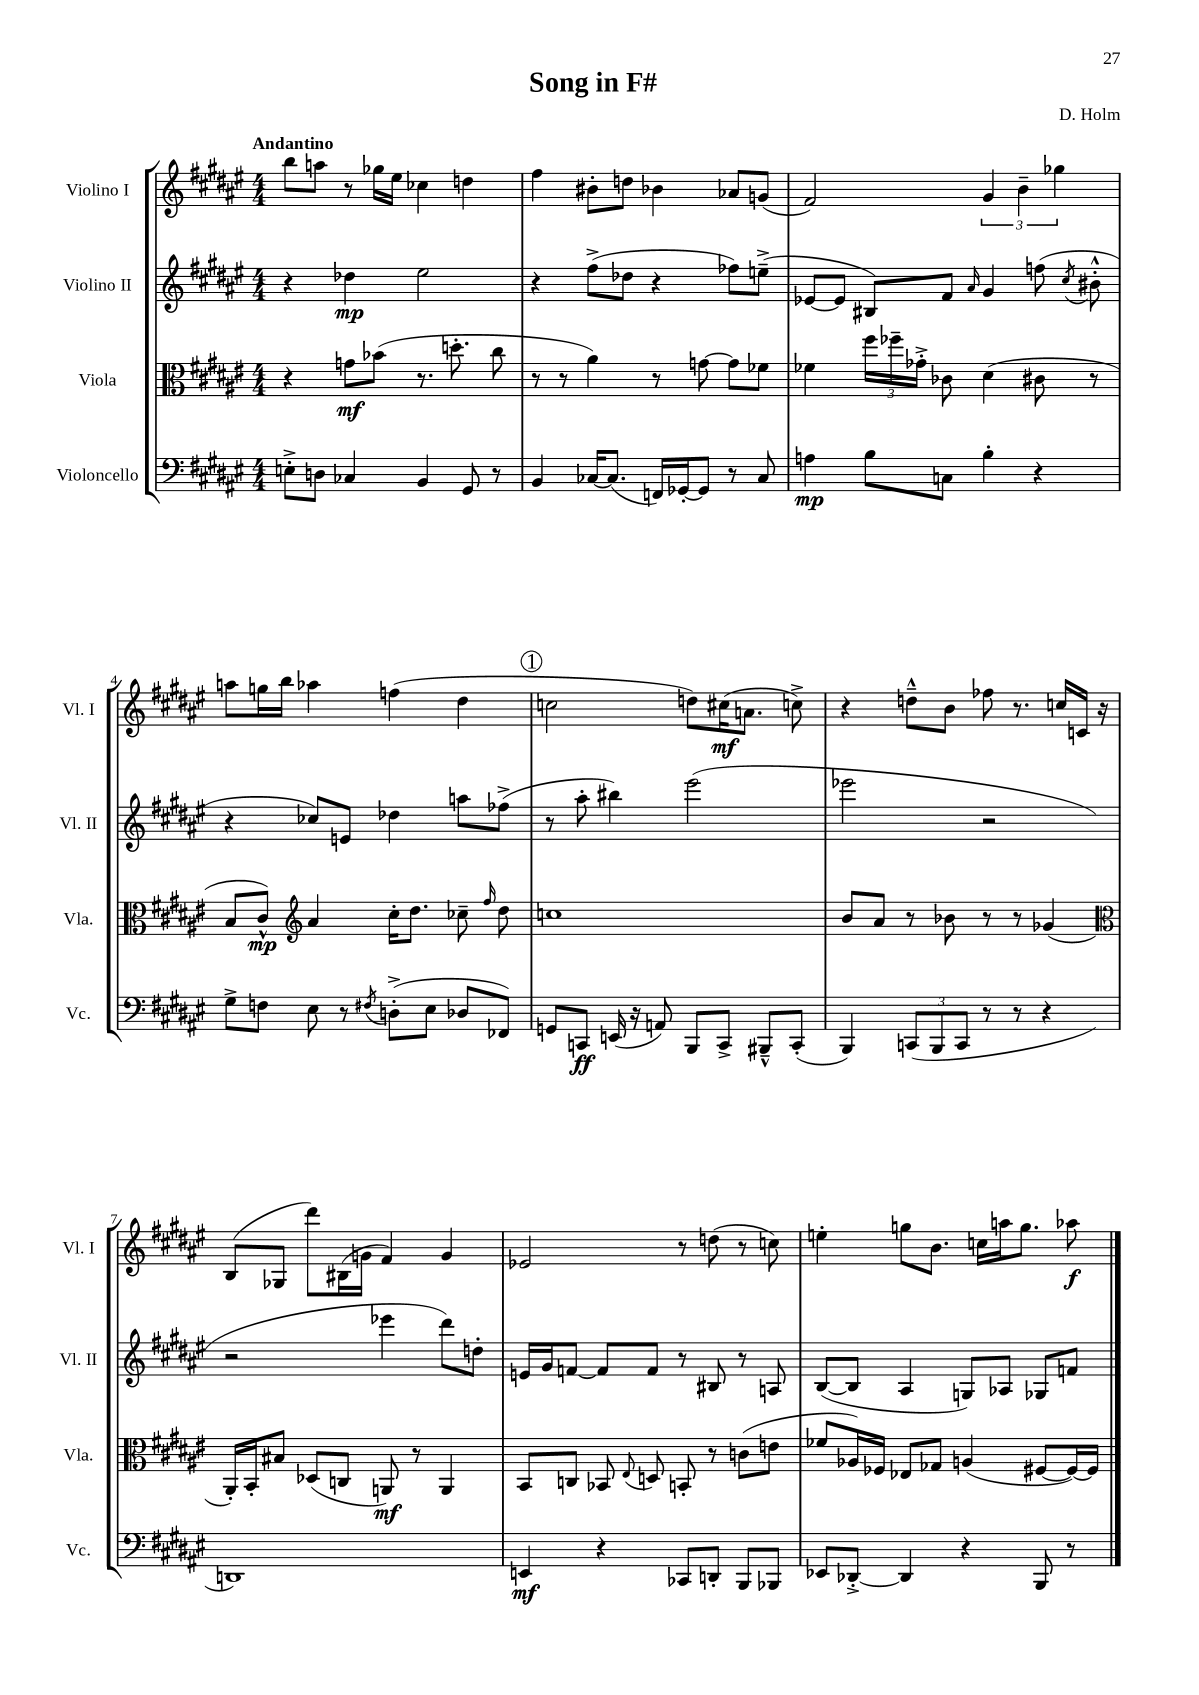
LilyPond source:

\header { title = "Song in F#" composer = "D. Holm" }
<<
\new StaffGroup <<
\new Staff = "s0" \with { instrumentName = "Violino I" shortInstrumentName = "Vl. I" } {
    \clef treble \key fis \major \numericTimeSignature \time 4/4 \tempo "Andantino"
    \autoBeamOff b''8[ a''8] r8 ges''16[ eis''16] ces''4 d''4 |
    fis''4 bis'8[-. d''8] bes'4 aes'8[ g'8]( |
    fis'2) \tuplet 3/2 { gis'4 b'4-- ges''4 } |
    a''8[ g''16 b''16] aes''4 f''4( dis''4 |
    \mark \markup { \circle "1" } c''2 d''8[) cis''16\mf( a'8.] c''8->) |
    r4 d''8[---^ b'8] fes''8 r8. c''16[ c'16] r16 |
    b8[( ges8] dis'''8[) bis16( g'16] fis'4) g'4 |
    ees'2 r8 d''8( r8 c''8) |
    e''4-. g''8[ b'8.] c''16[ a''16 g''8.] aes''8\f \bar "|." |
}
\new Staff = "s1" \with { instrumentName = "Violino II" shortInstrumentName = "Vl. II" } {
    \clef treble \key fis \major \numericTimeSignature \time 4/4
    \autoBeamOff r4 des''4\mp eis''2 |
    r4 fis''8[->( des''8] r4 fes''8[) e''8]--->( |
    ees'8[~ ees'8] bis8[) fis'8] \grace { ais'16 } gis'4 f''8( \acciaccatura { cis''8 } bis'8-.-^ |
    r4 ces''8[) e'8] des''4 a''8[ fes''8]->( |
    \mark \markup { \circle "1" } r8 ais''8-. bis''4) eis'''2( |
    ees'''2 r2 |
    r2 ees'''4 dis'''8[) d''8]-. |
    e'16[ gis'16 f'8]~ f'8[ f'8] r8 bis8 r8 a8 |
    b8[~( b8] ais4 g8[) aes8] ges8[ f'8] \bar "|." |
}
\new Staff = "s2" \with { instrumentName = "Viola" shortInstrumentName = "Vla." } {
    \clef alto \key fis \major \numericTimeSignature \time 4/4
    \autoBeamOff r4 g'8[\mf bes'8]( r8. d''8.-. cis''8 |
    r8 r8 ais'4) r8 g'8~ g'8[ fes'8] |
    fes'4 \tuplet 3/2 { fis''16[ fes''16-- ges'16]-.-> } ces'8 dis'4( cis'8 r8 |
    b8[ cis'8]-^\mp) \clef treble ais'4 cis''16[-. dis''8.] ces''8-- \grace { fis''16 } dis''8 |
    \mark \markup { \circle "1" } c''1 |
    b'8[ ais'8] r8 bes'8 r8 r8 ges'4( |
    \clef alto ais,16[-.) b,16-. bis8] des8[( c8] a,8\mf) r8 a,4 |
    b,8[ c8] bes,8 \appoggiatura { eis8 } d8 b,8-. r8 c'8[( e'8] |
    fes'8[ aes16) fes16] ees8[ ges8] a4( fis8[~ fis16~) fis16] \bar "|." |
}
\new Staff = "s3" \with { instrumentName = "Violoncello" shortInstrumentName = "Vc." } {
    \clef bass \key fis \major \numericTimeSignature \time 4/4
    \autoBeamOff e8[-.-> d8] ces4 b,4 gis,8 r8 |
    b,4 ces16[~ ces8.]( f,16[) ges,16~-. ges,8] r8 ces8 |
    a4\mp b8[ c8] b4-. r4 |
    gis8[-> f8] eis8 r8 \acciaccatura { fis8 } d8[-.->( eis8] des8[ fes,8]) |
    \mark \markup { \circle "1" } g,8[ c,8]\ff e,16( r16 a,8) b,,8[ c,8]-> bis,,8[---^ c,8]-.( |
    b,,4) \tuplet 3/2 { c,8[( b,,8 c,8] } r8 r8 r4 |
    d,1) |
    e,4\mf r4 ces,8[ d,8]-. b,,8[ bes,,8] |
    ees,8[ des,8]~-.-> des,4 r4 b,,8 r8 \bar "|." |
}
>>
>>
